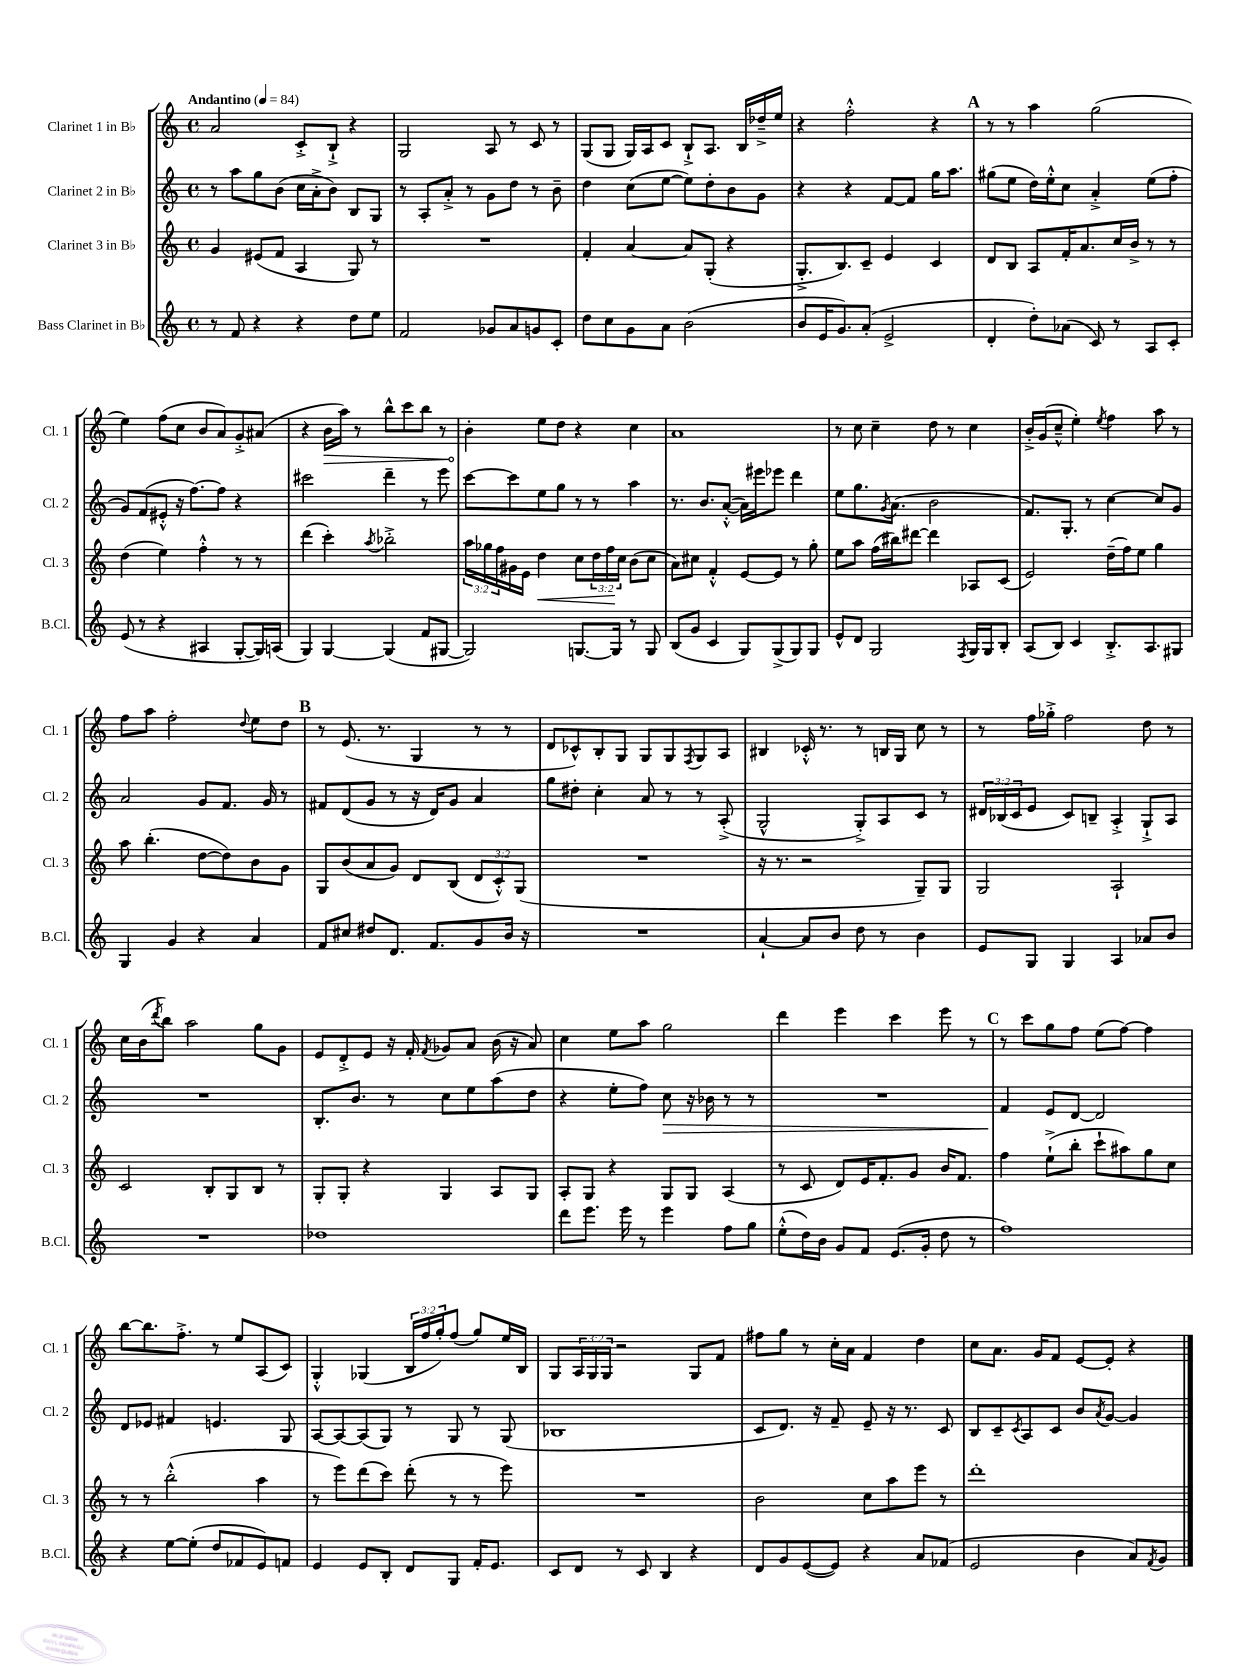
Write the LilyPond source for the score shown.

<<
\new StaffGroup <<
\new Staff = "s0" \with { instrumentName = "Clarinet 1 in Bb" shortInstrumentName = "Cl. 1" } {
    \clef treble \key c \major \defaultTimeSignature \time 4/4 \override Staff.TupletNumber.text = #tuplet-number::calc-fraction-text \tempo "Andantino" 4 = 84
    a'2 c'8-.-> b8-!-> r4 |
    g2 a8 r8 c'8 r8 |
    g8( g8 g16) a16 c'8 b8-!-> a8. b16 des''16---> e''16 |
    r4 f''2-.-^ r4 |
    \mark \markup { \bold "A" } r8 r8 a''4 g''2( |
    e''4) f''8( c''8 b'8 a'8) g'8-.-> ais'8( |
    r4 \once \override Hairpin.circled-tip = ##t b'16\> a''16) r8 b''8-^ c'''8 b''8 r8 |
    b'4-.\! e''8 d''8 r4 c''4 |
    a'1 |
    r8 c''8 c''4-- d''8 r8 c''4 |
    b'16-.-> g'16( c''8---^ e''4-.) \acciaccatura { e''8 } f''4 a''8 r8 |
    f''8 a''8 f''2-. \appoggiatura { d''8 } e''8 d''8 |
    \mark \markup { \bold "B" } r8 e'8.( r8. g4 r8 r8 |
    d'8 ces'8-^) b8-. g8 g8 g8 \acciaccatura { f8 } g8 a8 |
    bis4 ces'16-.-^ r8. r8 b16 g16 c''8 r8 |
    r8 f''16 ges''16-.-> f''2 d''8 r8 |
    c''16 b'16( \acciaccatura { d'''8 } b''8) a''2 g''8 g'8 |
    e'8 d'8-.-> e'8 r16 f'16-. \acciaccatura { f'8 } ges'8 a'8 b'16( r16 a'8) |
    c''4 e''8 a''8 g''2 |
    d'''4 e'''4 c'''4 e'''8 r8 |
    \mark \markup { \bold "C" } r8 c'''8 g''8 f''8 e''8( f''8~) f''4 |
    b''8~ b''8. f''8.-.-> r8 e''8 a8( c'8) |
    g4-.-^ ges4( \tuplet 3/2 { b16 f''16 g''16-.) } f''8( g''8) e''16 b16 |
    g8 \tuplet 3/2 { a16 g16 g16 } r2 g8 f'8 |
    fis''8 g''8 r8 c''16-. a'16 f'4 d''4 |
    c''8 a'8. g'16 f'8 e'8~ e'8-. r4 \bar "|." |
}
\new Staff = "s1" \with { instrumentName = "Clarinet 2 in Bb" shortInstrumentName = "Cl. 2" } {
    \clef treble \key c \major \defaultTimeSignature \time 4/4 \override Staff.TupletNumber.text = #tuplet-number::calc-fraction-text
    r8 a''8 g''8 b'8( c''16 a'16-.-> b'8) b8 g8 |
    r8 a8-. a'8-.-> r8 g'8 d''8 r8 b'8-- |
    d''4 c''8( e''8~ e''8) d''8-. b'8 g'8 |
    r4 r4 f'8~ f'8 g''16 a''8. |
    \mark \markup { \bold "A" } gis''8( e''8 d''16) e''16-.-^ c''8 a'4-.-> e''8( f''8-. |
    g'8) f'8( eis'8-.-^ r16 f''8.~) f''8 r4 |
    cis'''2 d'''4-- r8 e'''8 |
    c'''8~ c'''8 e''8 g''8 r8 r8 a''4 |
    r8. b'8. a'8~-.-^( a'16) eis'''16 ees'''8 d'''4 |
    e''8 g''8. \acciaccatura { g'8 } a'8.( b'2 |
    f'8.) g8.-. r8 c''4~ c''8 g'8 |
    a'2 g'8 f'8. g'16 r8 |
    \mark \markup { \bold "B" } fis'8 d'8( g'8 r8 r16 d'16) g'8 a'4 |
    g''8 dis''8-. c''4-. a'8 r8 r8 a8-.->( |
    g2-^ g8-.->) a8 c'8 r8 |
    \tuplet 3/2 { dis'16 bes16( c'16 } e'8 c'8) b8-- a4-.-> g8-!-> a8 |
    R1 |
    b8.-. b'8. r8 c''8 e''8 a''8( d''8 |
    r4 e''8-. f''8) c''8\> r16 bes'16 r8 r8 |
    R1 |
    \mark \markup { \bold "C" } f'4\! e'8 d'8~ d'2 |
    d'8 ees'8 fis'4 e'4. g8 |
    a8~ a8~ a8( g8) r8 g8 r8 g8( |
    bes1 |
    c'8 d'8.) r16 f'8-- e'8-- r16 r8. c'8 |
    b8 c'8-- \acciaccatura { c'8 } a8 c'8 b'8 \acciaccatura { a'8 } g'8~ g'4 \bar "|." |
}
\new Staff = "s2" \with { instrumentName = "Clarinet 3 in Bb" shortInstrumentName = "Cl. 3" } {
    \clef treble \key c \major \defaultTimeSignature \time 4/4 \override Staff.TupletNumber.text = #tuplet-number::calc-fraction-text
    g'4 eis'8( f'8 a4 g8) r8 |
    R1 |
    f'4-. a'4~ a'8 g8-.( r4 |
    g8.-.-> b8.) c'8-- e'4 c'4 |
    \mark \markup { \bold "A" } d'8 b8 a8 f'16-. a'8. c''16 b'16-> r8 r8 |
    d''4( e''4) f''4-.-^ r8 r8 |
    d'''4( c'''4-.) \acciaccatura { a''8 } bes''2-.-> |
    \tuplet 3/2 { a''16 ges''16 f''16 } gis'16 e'16 d''4\< c''8 \tuplet 3/2 { d''16 f''16\! c''16 } b'8( c''8 |
    a'8) cis''8 f'4-.-^ e'8~ e'8 r8 g''8-. |
    e''8 a''8 f''16( bis''16) dis'''8~ dis'''4 aes8 c'8( |
    e'2) d''16--( f''16) e''8 g''4 |
    a''8 b''4.-.( d''8~ d''8) b'8 g'8 |
    \mark \markup { \bold "B" } g8 b'8( a'8 g'8) d'8 b8( \tuplet 3/2 { d'8 c'8-.-^) g8( } |
    R1 |
    r16 r8. r2 g8--) g8 |
    g2 a2-! |
    c'2 b8-. g8 b8 r8 |
    g8-. g8-. r4 g4 a8 g8 |
    a8-. g8 r4 g8 g8 a4( |
    r8 c'8 d'8) e'16 f'8.-. g'8 b'16 f'8. |
    \mark \markup { \bold "C" } f''4 e''8-!->( b''8-. c'''8-! ais''8) g''8 c''8 |
    r8 r8 b''2-.-^( a''4 |
    r8 e'''8) d'''8( c'''8) d'''8-.( r8 r8 e'''8) |
    R1 |
    b'2 c''8 a''8 e'''8 r8 |
    d'''1-. \bar "|." |
}
\new Staff = "s3" \with { instrumentName = "Bass Clarinet in Bb" shortInstrumentName = "B.Cl." } {
    \clef treble \key c \major \defaultTimeSignature \time 4/4
    r8 f'8 r4 r4 d''8 e''8 |
    f'2 ges'8 a'8 g'8 c'8-. |
    d''8 c''8 g'8 a'8 b'2( |
    b'8 e'16 g'8.) a'8-.( e'2-> |
    \mark \markup { \bold "A" } d'4-. d''8-.) aes'8( c'8) r8 a8 c'8-. |
    e'8( r8 r4 ais4 g8~-. g16) a16( |
    g4) g4~ g4( f'8 gis8~ |
    gis2) g8.~ g16 r8 g8 |
    b8( g'8 c'4 g8) g8->( g8) g8 |
    e'8-^ d'8 g2 \acciaccatura { f8 } g16 g16 b8-. |
    a8( b8) c'4 b8.-.-> a8. gis8 |
    g4 g'4 r4 a'4 |
    \mark \markup { \bold "B" } f'8 cis''8 dis''8 d'8. f'8. g'8 b'16 r16 |
    R1 |
    a'4~-! a'8 b'8 d''8 r8 b'4 |
    e'8 g8 g4 a4 aes'8 b'8 |
    R1 |
    des''1 |
    d'''8 e'''8. e'''16 r8 e'''4 f''8 g''8 |
    e''8-.-^( d''16) b'16 g'8 f'8 e'8.( g'16-. d''8 r8 |
    \mark \markup { \bold "C" } f''1) |
    r4 e''8~ e''8-.( d''8 fes'8 e'8) f'8 |
    e'4 e'8 b8-. d'8 g8 f'16-. e'8. |
    c'8 d'8 r8 c'8 b4 r4 |
    d'8 g'8 e'8~( e'8) r4 a'8 fes'8( |
    e'2 b'4 a'8) \acciaccatura { f'8 } g'8 \bar "|." |
}
>>
>>
\layout { \context { \Score \remove "Bar_number_engraver" } }
